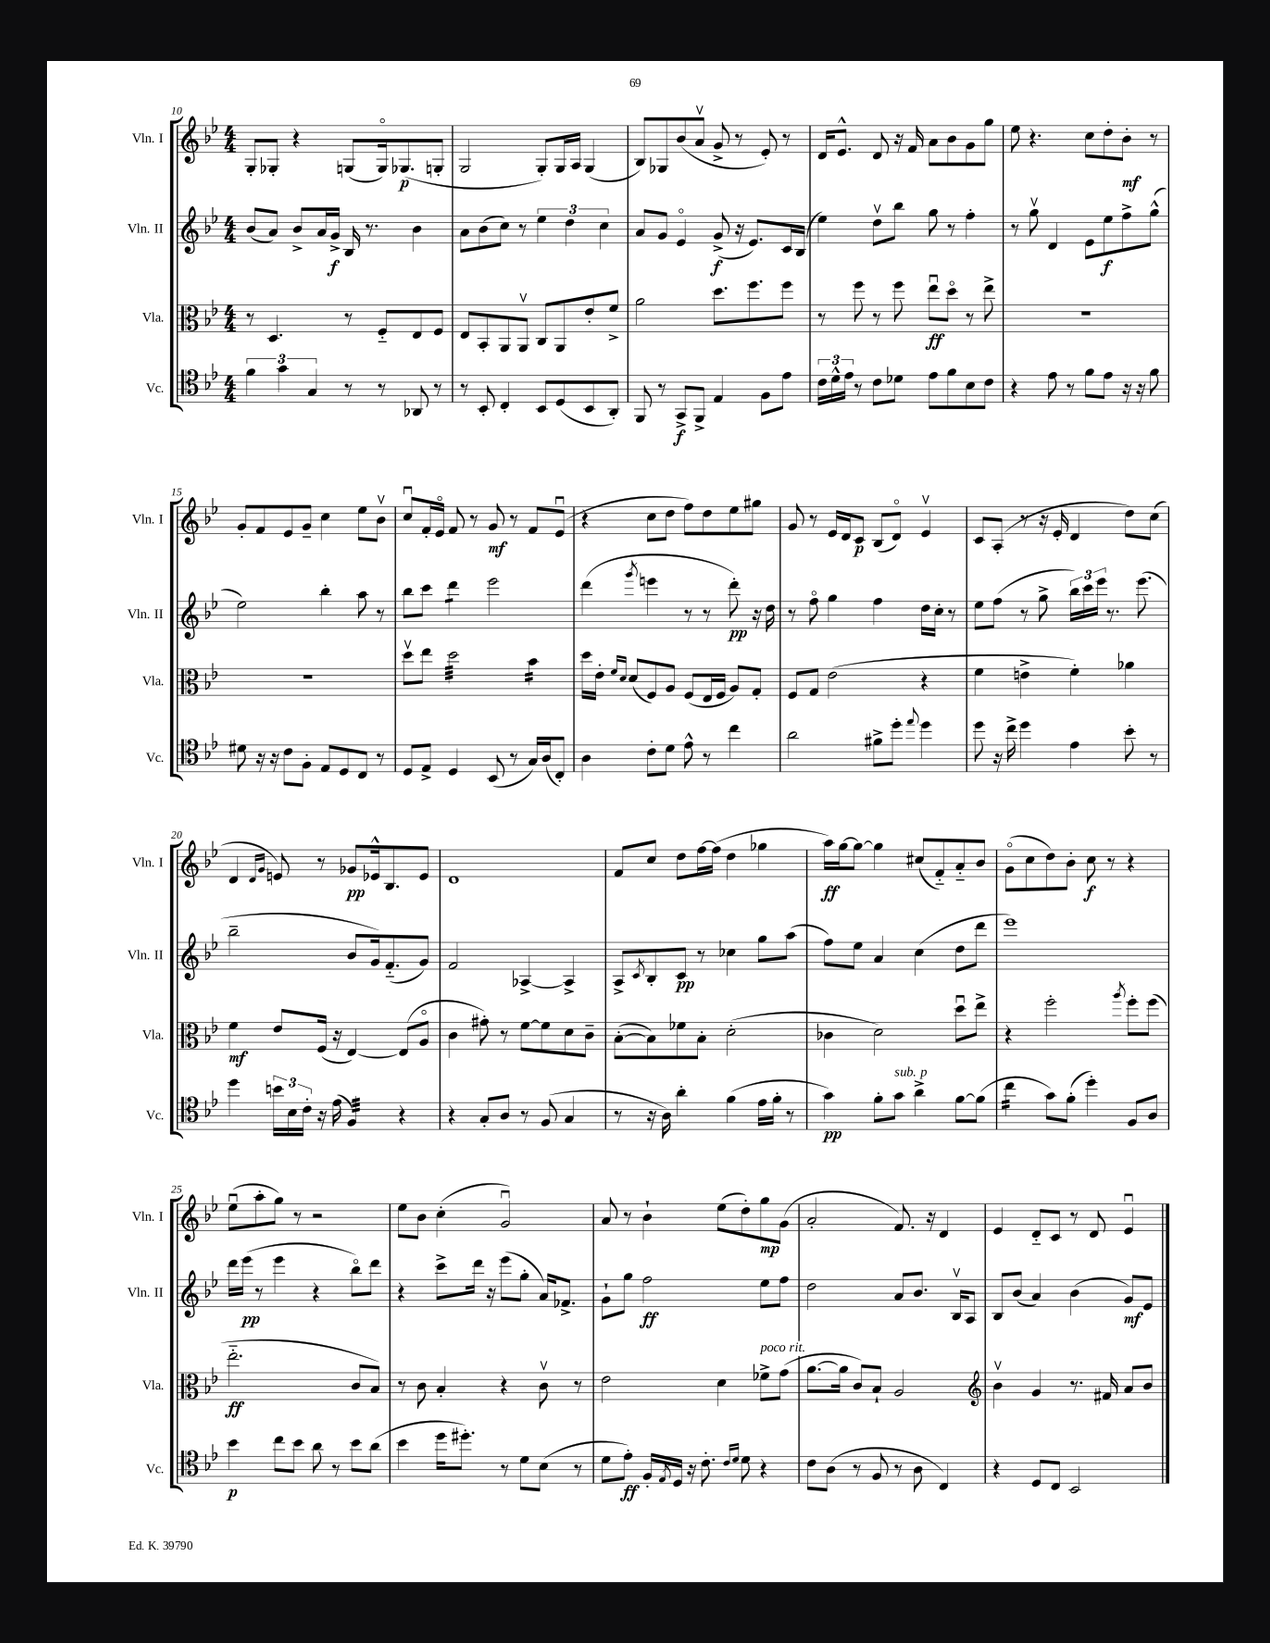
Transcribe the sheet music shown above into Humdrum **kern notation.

**kern	**kern	**kern	**kern
*staff4	*staff3	*staff2	*staff1
*clefC4	*clefC3	*clefG2	*clefG2
*k[b-e-]	*k[b-e-]	*k[b-e-]	*k[b-e-]
*M4/4	*M4/4	*M4/4	*M4/4
6f	8r	(8b-	8G'
.	4.D	8a)	8G-'
6g	.	.	.
.	.	8b-^	4r
6G	.	.	.
.	.	16a	.
.	.	16g^	.
8r	8r	16B-	(8G
.	.	8.r	.
8r	8F'~	.	16Go)
.	.	.	(8.G-
8AA-	8E-	4b-	.
8r	8F	.	8G'
=	=	=	=
8r	8E-	8a	2G
8BB-'	8BB-'	(8b-	.
4C'	8AA	8cc)	.
.	8AAv	8r	.
8BB-	8C	6ee-	8G')
(8D	8AA	.	16G
.	.	6dd	.
.	.	.	16A
8BB-	8e-'	.	(4G
.	.	6cc	.
8AA')	8f^	.	.
=	=	=	=
8FF	2a	8a	8B-)
8r	.	8g	8G-
8GG^	.	4e-o	(8b-
8FF^	.	.	8av
4E-	8.dd	(8g^	8g^
.	.	16r	8r
.	8.ff	8.e-)	.
8F	.	.	8e-')
8e-	8ff	16c	8r
.	.	(16B-	.
=	=	=	=
24c	8r	4ee-)	16d
24d^^	.	.	.
.	.	.	8.e-^^
24e-	.	.	.
8r	8ff	.	.
8c	8r	8ddv	8d
8d-	8ff	8bb-	16r
.	.	.	16f
8e-	8ee-u	8gg	8a
8f	8ddo	8r	8b-
8B-	8r	4ff'	8g
8c	8ee-^	.	8gg
=	=	=	=
4r	1r	8r	8ee-
.	.	8ggv	4.r
8e-	.	4d	.
8r	.	.	.
8f	.	8e-	8cc
8e-	.	8ee-	8dd'
16r	.	8ff^	8b-'
16r	.	.	.
8f	.	(8gg^^	8r
=	=	=	=
8d#	1r	2ee-)	8g'
16r	.	.	8f
16r	.	.	.
8c	.	.	8e-
8F'	.	.	8g~
8E-	.	4bb-'	4cc
8D	.	.	.
8C	.	8aa	8ee-
8r	.	8r	8b-v
=	=	=	=
8D	8ddv	8bb-	8ccu
8E-^	8ee-	8ccc	16f'
.	.	.	16e-o
4D	2dd	4ddd	8f
.	.	.	8r
(8BB-	.	2eee-	8g
8r	.	.	8r
16G)	4b-	.	8f
(16A	.	.	.
8C')	.	.	(8e-u
=	=	=	=
4A	16dd	(4ddd	4r
.	16e-'	.	.
.	16qqf	.	.
.	16qqd	.	.
.	(8d	.	.
.	.	8qggg	.
8c'	8F)	4eee	8cc
8d	8A	.	8dd
8e-^^	(8F	8r	8ff)
8r	16E-	8r	8dd
.	16F	.	.
4cc	8A)	8ddd')	8ee-
.	8G'	16r	8gg#
.	.	16dd	.
=	=	=	=
2a	8F	8r	8g
.	8G	8ffo	8r
.	(2e-	4gg	16e-
.	.	.	16d
.	.	.	8c
8f#^	.	4ff	(8B-
8dd'	.	.	8do)
8qqee-	.	.	.
4dd	4r	16dd	4e-v
.	.	16cc'	.
.	.	8r	.
=	=	=	=
8dd	4f	8ee-	8c
16r	.	(8ff	(8A'
16cc^	.	.	.
4dd	4e^	8r	8r
.	.	8gg^	16r
.	.	.	16e-'
4e-	4f')	24bb-)	4d
.	.	24ccc	.
.	.	24eee-	.
.	.	8.r	.
8b-'	4a-	.	8dd)
.	.	(8.eee-	.
8r	.	.	(8cc
=	=	=	=
4dd	4f	2bb-~	4d
.	.	.	16qqd
.	.	.	16qqg
24b	8e-	.	8e)
24B-	.	.	.
24c'	.	.	.
16r	(16F	.	8r
(16e-	16r	.	.
4F)	[4E-)	8b-	8g-
.	.	16g)	16e-^^
.	.	(8.f'~	8.B-
4r	(8E-]	.	.
.	8Ao	8g)	8e-
=	=	=	=
4r	4c	2f	1d
8G'	8g#')	.	.
8A	8r	.	.
8r	[8f	[4A-^	.
(8F	8f]	.	.
4G	8d	4A-^]	.
.	8c~	.	.
=	=	=	=
8r	([8B-'	8A^	8f
.	.	8qc	.
16r	8B-])	8B-'	8cc
16A)	.	.	.
4a'	8f-	8c	8dd
.	8B-'	8r	[16ff
.	.	.	(16ff]
(4f	(2d'	4cc-	4dd
16e-	.	8gg	4gg-
16f'	.	.	.
8r	.	(8aa	.
=	=	=	=
4g)	4c-	8ff)	16aa)
.	.	.	[16gg
.	.	8ee-	8gg_
8f'	2d)	4a	4gg]
8g	.	.	.
4a^	.	(4cc	(8cc#
.	.	.	8f'~)
[8f	8ddu	8dd	8a'~
(8f]	8ee-^	8ddd	8b-
=	=	=	=
4cc	4r	1eee-)	(8go
.	.	.	8cc
8g)	2ff'	.	8dd)
(8f'	.	.	8b-'
4dd')	.	.	8cc
.	.	.	8r
.	8qaa	.	.
8F	8ff'	.	4r
8A	(8ff	.	.
=	=	=	=
4b-	2.ee-'~	16ddd	(8ee-u
.	.	(16eee-	.
.	.	8r	8aa'
8cc	.	4eee-	8gg)
8b-	.	.	8r
8a	.	4r	2r
8r	.	.	.
8b-	8c	8bb-o)	.
(8a	8B-)	8ddd	.
=	=	=	=
4b-	8r	4r	8ee-
.	8c	.	8b-
16dd	4B-'	8ccc^	(4cc'
8.dd#')	.	.	.
.	.	16ddd	.
.	.	16r	.
8r	4r	(8eee-	2gu)
8d	.	8gg'	.
(8B-	8cv	16a)	.
.	.	8.f-^	.
8r	8r	.	.
=	=	=	=
8d	2e-	8g`	8a
8e-')	.	8gg	8r
16F'	.	2ff	4b-`
8qE-	.	.	.
16D	.	.	.
16r	.	.	.
8.c'	.	.	.
.	4d	.	(8ee-
16qqc	.	.	.
16qqd	.	.	.
8d	.	.	8dd')
4r	8f-^	8ee-	8gg
.	(8g	8ff	(8g
=	=	=	=
8c	[8.a	2dd	2a'
(8A	.	.	.
.	16a]	.	.
8r	8c)	.	.
8F	8B-`	.	.
8r	2A	8a	8.f)
8A	.	8.b-	.
.	.	.	16r
4C)	.	.	4d
.	.	16B-v	.
.	.	8A	.
=	=	=	=
*	*clefG2	*	*
4r	4b-v	8B-	4e-
.	.	(8b-	.
8D	4g	4a)	8d'~
8C	.	.	8c
2BB-	8.r	(4b-	8r
.	.	.	8d
.	16f#	.	.
.	8a	8g)	4e-u
.	8b-	8e-	.
==	==	==	==
*-	*-	*-	*-
